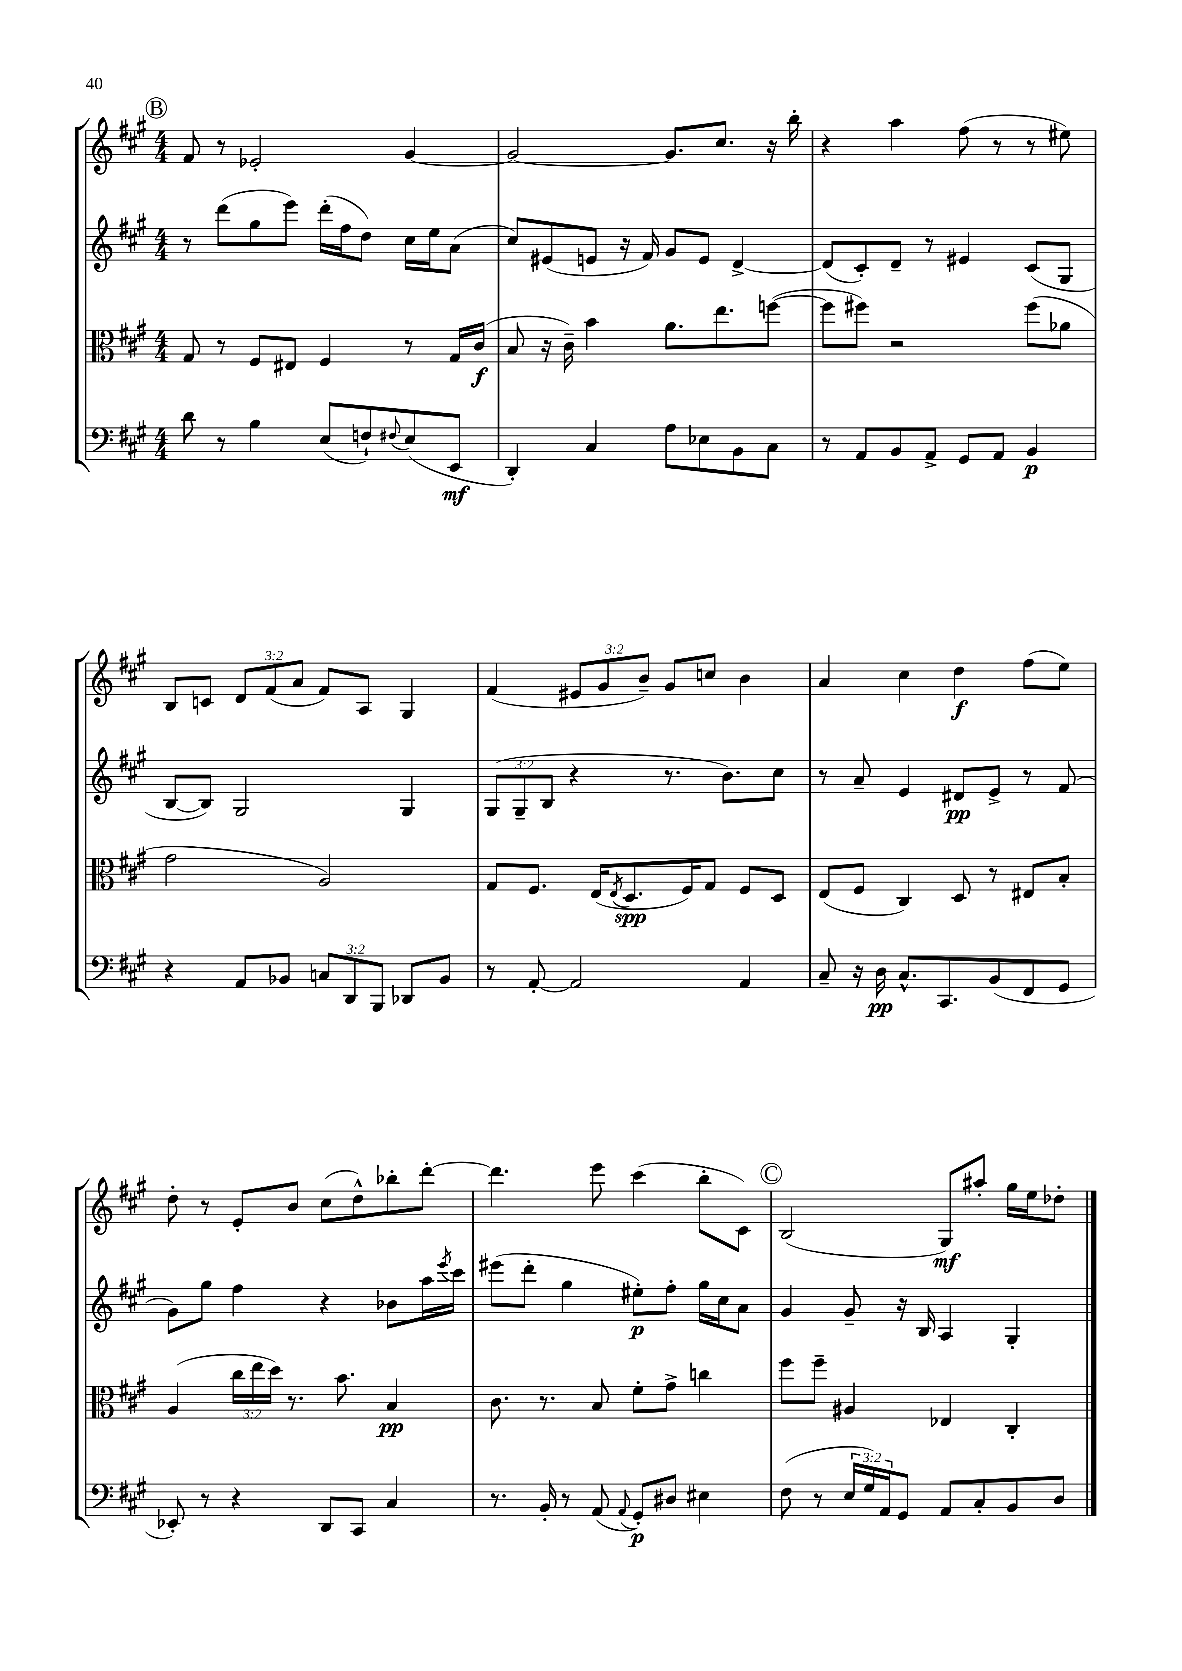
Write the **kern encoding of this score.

**kern	**kern	**kern	**kern
*staff4	*staff3	*staff2	*staff1
*clefF4	*clefC3	*clefG2	*clefG2
*k[f#c#g#]	*k[f#c#g#]	*k[f#c#g#]	*k[f#c#g#]
*M4/4	*M4/4	*M4/4	*M4/4
8d	8G#	8r	8f#
8r	8r	(8ddd	8r
4B	8F#	8gg#	2e-'
.	8E#	8eee)	.
(8E	4F#	(16ddd'	.
.	.	16ff#	.
8F`)	.	8dd)	.
8qqF#	.	.	.
(8E	8r	16cc#	[4g#
.	.	16ee	.
8EE	16G#	(8a	.
.	(16c#	.	.
=	=	=	=
4DD')	8B	8cc#)	2g#_
.	16r	(8e#	.
.	16c#~)	.	.
4C#	4b	8e	.
.	.	16r	.
.	.	16f#)	.
8A	8.a	8g#	8.g#]
8E-	.	8e	.
.	8.ee	.	8.cc#
8BB	.	[4d^	.
8C#	([8ff	.	16r
.	.	.	16bb'
=	=	=	=
8r	8ff]	(8d]	4r
8AA	8ff#)	8c#')	.
8BB	2r	8d~	4aa
8AA^	.	8r	.
8GG#	.	4e#	(8ff#
8AA	.	.	8r
4BB	(8ff#	(8c#	8r
.	8a-	8G#	8ee#)
=	=	=	=
4r	2g#	[8B	8B
.	.	8B])	8c
8AA	.	2G#	12d
.	.	.	(12f#
8BB-	.	.	.
.	.	.	12a
12C	2A)	.	8f#)
12DD	.	.	.
.	.	.	8A
12BBB	.	.	.
8DD-	.	4G#	4G#
8BB-	.	.	.
=	=	=	=
8r	8G#	(12G#	(4f#
.	.	12G#~	.
[8AA'	8.F#	.	.
.	.	12B	.
2AA]	.	4r	12e#
.	(16E	.	.
.	.	.	12g#
.	8qE	.	.
.	8.D	.	.
.	.	.	12b~)
.	.	8.r	8g#
.	16F#)	.	.
.	8G#	.	8cc
.	.	8.b)	.
4AA	8F#	.	4b
.	8D	8cc#	.
=	=	=	=
8C#~	(8E	8r	4a
16r	8F#	8a~	.
16D	.	.	.
8.C#^^	4C#)	4e	4cc#
8.CC#	.	.	.
.	8D	8d#	4dd
(8BB	8r	8e^	.
8FF#	8E#	8r	(8ff#
8GG#	8B'	(8f#	8ee)
=	=	=	=
8EE-')	(4A	8g#)	8dd'
8r	.	8gg#	8r
4r	24cc#	4ff#	8e'
.	24ee	.	.
.	24dd)	.	.
.	8.r	.	8b
8DD	.	4r	(8cc#
.	8.b	.	.
8CC#	.	.	8dd^^)
4C#	4B	8b-	8bb-'
.	.	16aa	[8ddd'
.	.	8qeee	.
.	.	16ccc#	.
=	=	=	=
8.r	8.c#	(8eee#	4.ddd]
.	.	8ddd'	.
16BB'	8.r	.	.
8r	.	4gg#	.
(8AA	8B	.	8eee
8qqAA	.	.	.
8GG#')	8f#'	8ee#')	(4ccc#
8D#	8g#^	8ff#'	.
4E#	4cc	16gg#	8bb'
.	.	16cc#	.
.	.	8a	8c#)
=	=	=	=
(8F#	8ff#	4g#	(2B
8r	8ff#~	.	.
24E	4A#	8g#~	.
24G#)	.	.	.
24AA	.	.	.
8GG#	.	16r	.
.	.	16B	.
8AA	4E-	4A	8G#)
8C#'	.	.	8aa#'
8BB	4C#'	4G#'	16gg#
.	.	.	16ee
8D	.	.	8dd-'
==	==	==	==
*-	*-	*-	*-
